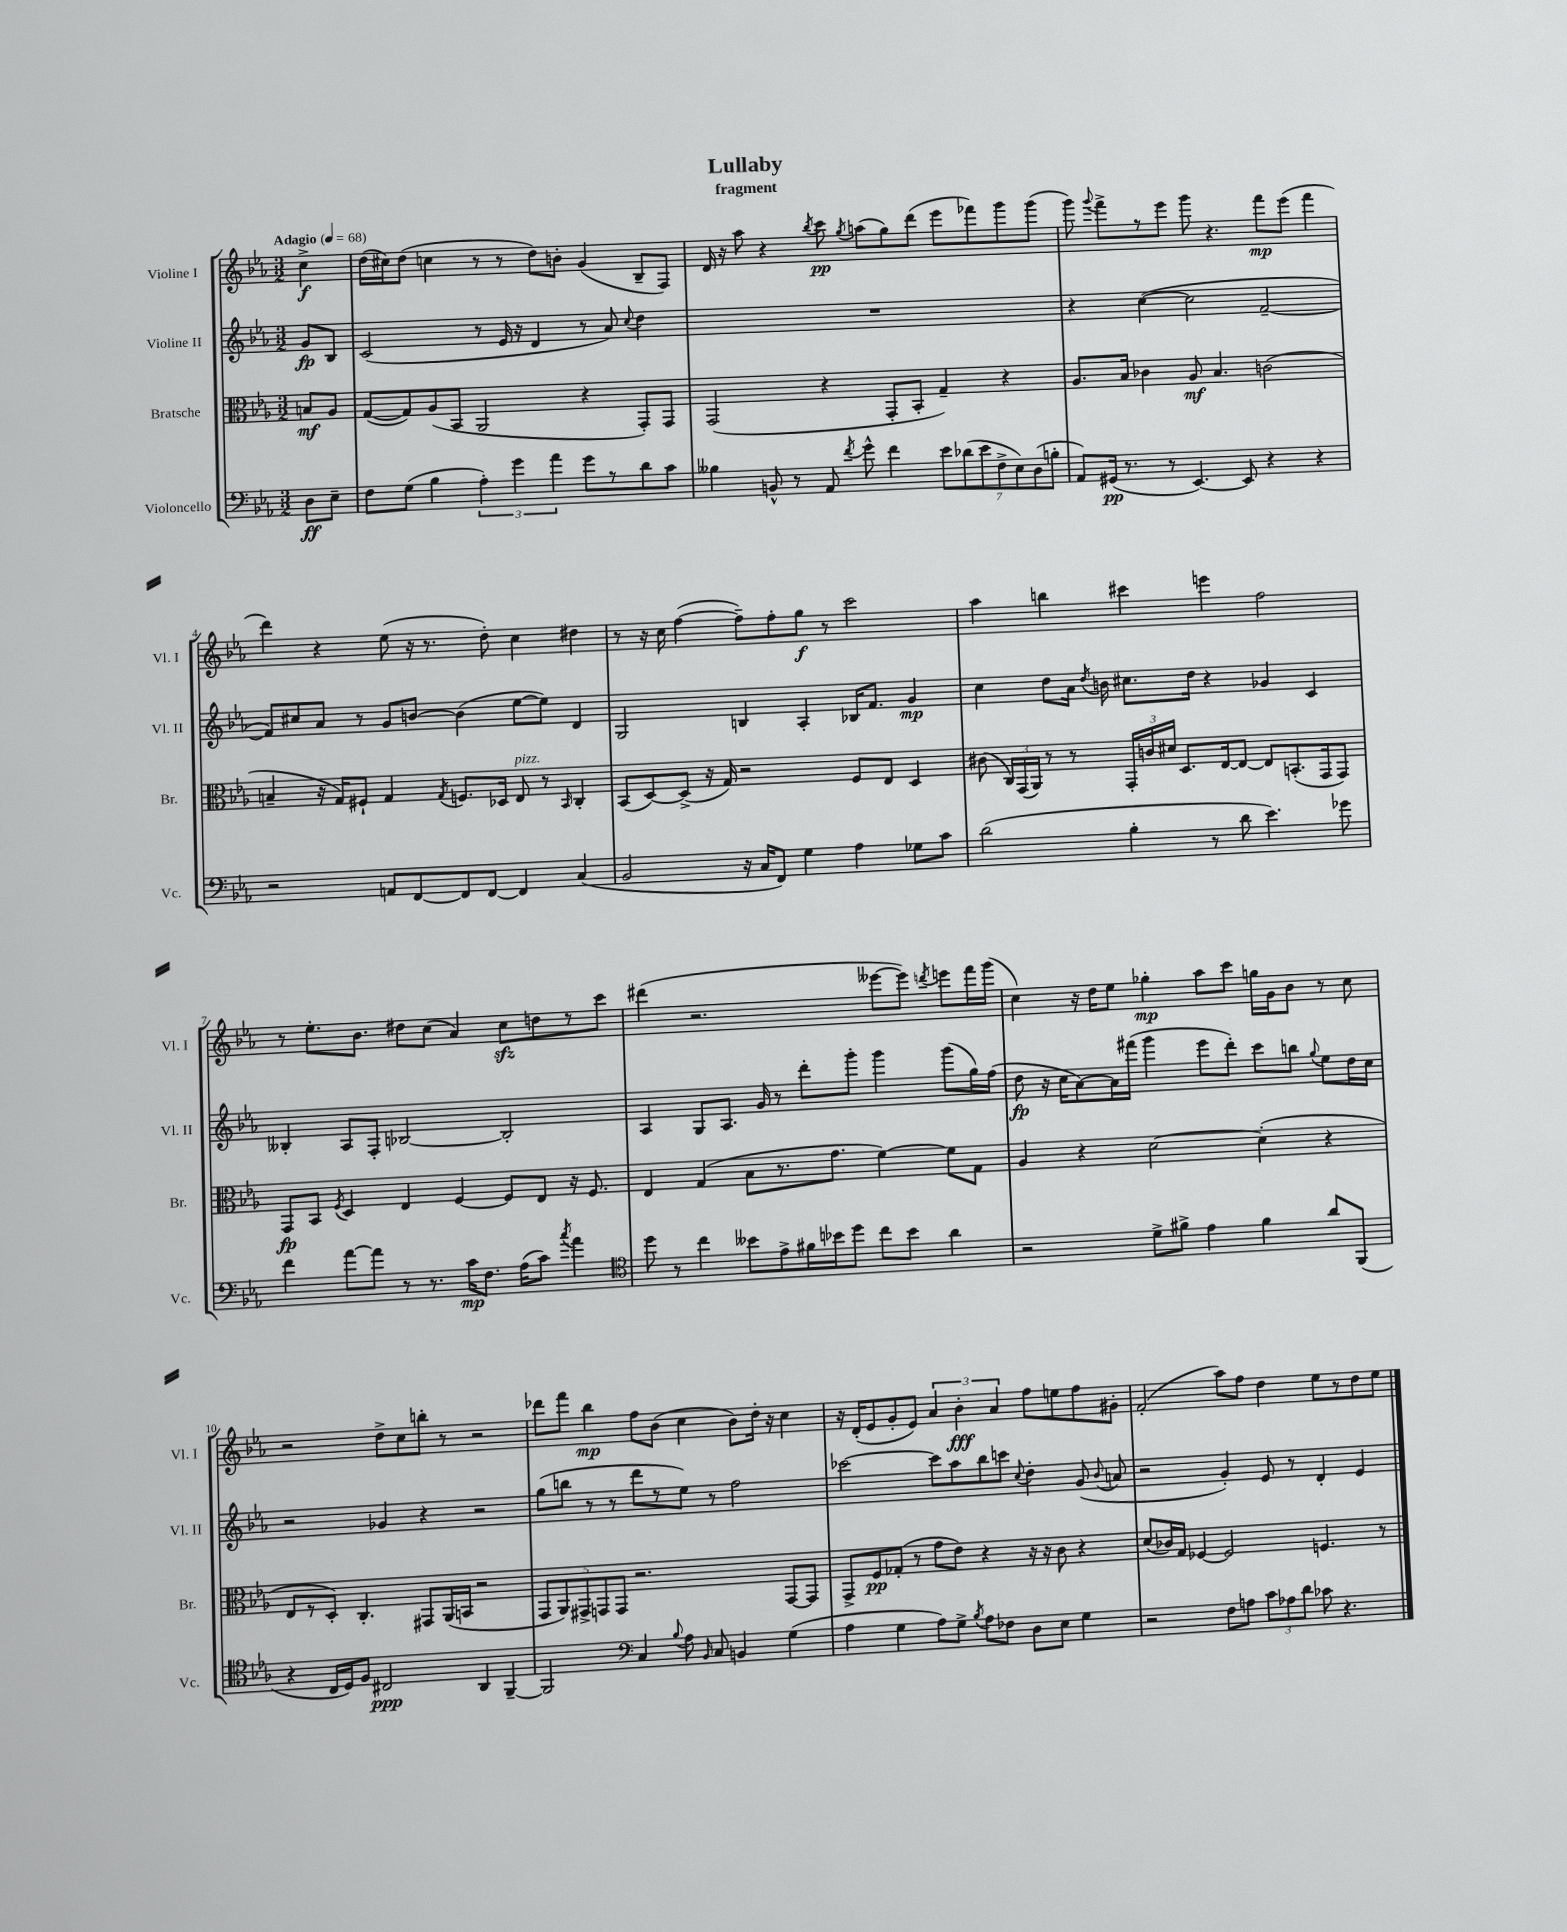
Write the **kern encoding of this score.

**kern	**kern	**kern	**kern
*staff4	*staff3	*staff2	*staff1
*clefF4	*clefC3	*clefG2	*clefG2
*k[b-e-a-]	*k[b-e-a-]	*k[b-e-a-]	*k[b-e-a-]
*M3/2	*M3/2	*M3/2	*M3/2
*MM68	*MM68	*MM68	*MM68
8D	8B	8g	4cc^
8E-~	8A-	8B-	.
=	=	=	=
8F	([8G	(2c	(16dd
.	.	.	16cc#)
(8G	8G])	.	(8dd
4B-	(8A-	.	4cc
.	8BB-	.	.
6A-')	2AA-	8r	8r
.	.	16e-	8r
6g	.	.	.
.	.	16r	.
.	.	4d	8dd)
6a-	.	.	.
.	.	.	8b'
8g	4r	8r	(4g
8r	.	8a-)	.
.	.	8qqcc	.
8d	8GG')	4dd	8B-~
8c	8GG	.	8F)
=	=	=	=
4B--	(2GG	1.r	16d
.	.	.	16r
.	.	.	8aa-
8BB^^	.	.	4r
8r	.	.	.
.	.	.	8qbb-
8AA-	4r	.	8ccc
8qf	.	.	8qgg
8g^^	.	.	(8aa
4f	8GG'	.	8gg)
.	8BB-'	.	(8ddd
14e-	4G~)	.	8eee-
(14d-	.	.	.
.	.	.	8fff-)
14e-	.	.	.
14F^	.	.	.
.	4r	.	8ggg
14E-)	.	.	.
(14D	.	.	.
.	.	.	(8ggg
14B'	.	.	.
=	=	=	=
8AA-)	8.A-	4r	8ggg)
.	.	.	8qqggg
(16GG#	.	.	8fff^
8.r	16B-	.	.
.	4c-	([4cc	8r
8r	.	.	8eee-
[4.EE-)	8A-	2cc]	8ggg
.	4.B-	.	4.r
8EE-]	.	.	.
4r	(2c	[2f~	8fff
.	.	.	(8eee-
4r	.	.	4fff
=	=	=	=
2r	4B~	8f])	4ddd)
.	.	8cc#	.
.	16r	8a-	4r
.	16G)	.	.
.	8F#`	8r	.
8AA	4G	8g	(8ee-
[8FF	.	[8b	16r
.	.	.	8.r
.	8qG	.	.
8FF]	8.F	(4b]	.
[8FF	.	.	8dd')
.	16D-	.	.
4FF]	8E-	[8ee-	4cc
.	8r	8ee-])	.
.	16qqBB-	.	.
(4C	4C'	4d	4dd#
=	=	=	=
2BB-	(8BB-	2G	8r
.	[8D)	.	16r
.	.	.	16cc
.	(8D^]	.	([4ff
.	16r	.	.
.	16G)	.	.
16r	2r	4B	8ff~])
16C	.	.	.
8FF)	.	.	8ff'
4G	.	4A-'	8gg
.	.	.	8r
4A-	8F	16B-	2ccc
.	.	8.f	.
.	8E-	.	.
8G-	4D	4g	.
8c	.	.	.
=	=	=	=
(2d	(8c#	4cc	4aa-
.	24C)	.	.
.	(24GG	.	.
.	24AA-)	.	.
.	8r	8dd	4bb
.	8r	16a-	.
.	.	8qdd	.
.	.	16b	.
4B-'	24GG'	8.cc#	4ccc#
.	24c	.	.
.	24d#	.	.
.	8.D	.	.
.	.	16dd	.
8r	.	4r	4eee
.	[16E-	.	.
8d	8E-_	.	.
4.e-)	8E-]	4g-	2ff
.	(8.BB'	.	.
.	.	4c	.
.	16GG	.	.
8g-	8GG)	.	.
=	=	=	=
4f	8GG	4B--'	8r
.	8BB-	.	8.ee-'
.	8qF	.	.
[8a-	4D	8A-	.
.	.	.	8.b-
8a-]	.	8F'	.
8r	4E-	[2B-	8dd#
8.r	.	.	(8cc
.	[4F	.	4a-)
16c	.	.	.
8.F	.	.	.
.	8F]	2B-']	8cc
(16A-	.	.	.
8c)	8E-	.	8dd
8qcc	.	.	.
4a-	16r	.	8r
.	8.F	.	.
.	.	.	8ccc
=	=	=	=
*clefC4	*	*	*
8dd	4E-	4A-	(4ddd#
8r	.	.	.
4cc	(4G	8G	2.r
.	.	8.A-	.
8b--	8B-	.	.
.	.	16g	.
8e-^	8.r	8r	.
16f#	.	8ddd'	.
16b-	8.g	.	.
8dd	.	8ggg'	.
8cc	[4f)	4ggg	[8eee--
8b-	.	.	8eee--])
.	.	.	8qddd
4a-	8f]	(8ggg	8eee
.	8G	16gg)	16fff
.	.	(16ff	(16ggg
=	=	=	=
2r	4A-	8dd	4cc)
.	.	16r	.
.	.	16cc	.
.	4r	[8a-)	16r
.	.	.	16dd
.	.	16a-]	8ee-
.	.	(16fff#	.
8d^	[2d	4ggg	4gg-'
8f#^	.	.	.
4e-	.	8eee-	8aa-
.	.	8ddd')	8ccc
4f#	(4d']	8ccc	16gg
.	.	.	16g
.	.	8bb	8b-
.	.	8qqgg	.
8a-	4r	8ee-	8r
(8FF	.	16dd	8cc
.	.	16cc	.
=	=	=	=
4r	8E-	2r	2r
.	8r	.	.
16C	8D')	.	.
16D)	.	.	.
8F	4.C'	.	.
2C#	.	4g-	8dd^
.	.	.	8cc
.	8GG#	4r	8bb'
.	(16AA-	.	8r
.	16BB	.	.
4AA-	2r	2r	2r
[4FF~	.	.	.
=	=	=	=
2FF]	10GG	(8gg	8ddd-
.	10AA-)	.	.
.	.	8bb	8fff
.	10GG#^	.	.
.	.	8r	4bb-
.	10GG	.	.
.	.	8r	.
.	10GG	.	.
*clefF4	*	*	*
4C	2.r	8ddd	8ff
.	.	8r	(8b-
8qqB-	.	.	.
8A-	.	8ee-)	4cc
16qqBB-	.	.	.
8C	.	8r	.
4BB	.	2ff	8b-)
.	.	.	16dd'
.	.	.	16r
(4G	[8GG	.	4cc
.	8GG]	.	.
=	=	=	=
4A-	8GG^	[2ccc-	16r
.	.	.	(16d'
.	8F	.	8e-
4G	(8G-'	.	8g'
.	8r	.	8e-)
8A-)	8g	8ccc-]	6a-
8G^	8e-)	8aa-	.
.	.	.	6b-'
8qB-	.	.	.
8A-	4r	8bb-	.
.	.	.	6a-
8F-	.	8ccc	.
.	.	8qqcc	.
8D	16r	4dd'	8ff
.	16r	.	.
8E-	8c	.	8ee
4G	4r	(8g	8ff
.	.	8qqb-	.
.	.	8a	8g#'
=	=	=	=
2r	(8d	2r	(2f'
.	16c-)	.	.
.	16G	.	.
.	[4F-	.	.
8F	2F-]	4g')	8aa-)
8A	.	.	8ff
12c	.	8e-	4dd
12A-	.	.	.
.	.	8r	.
12d	.	.	.
8c-	4.F	4d'	8ee-
4.r	.	.	8r
.	.	4e-	8dd
.	8r	.	8ee-
==	==	==	==
*-	*-	*-	*-
